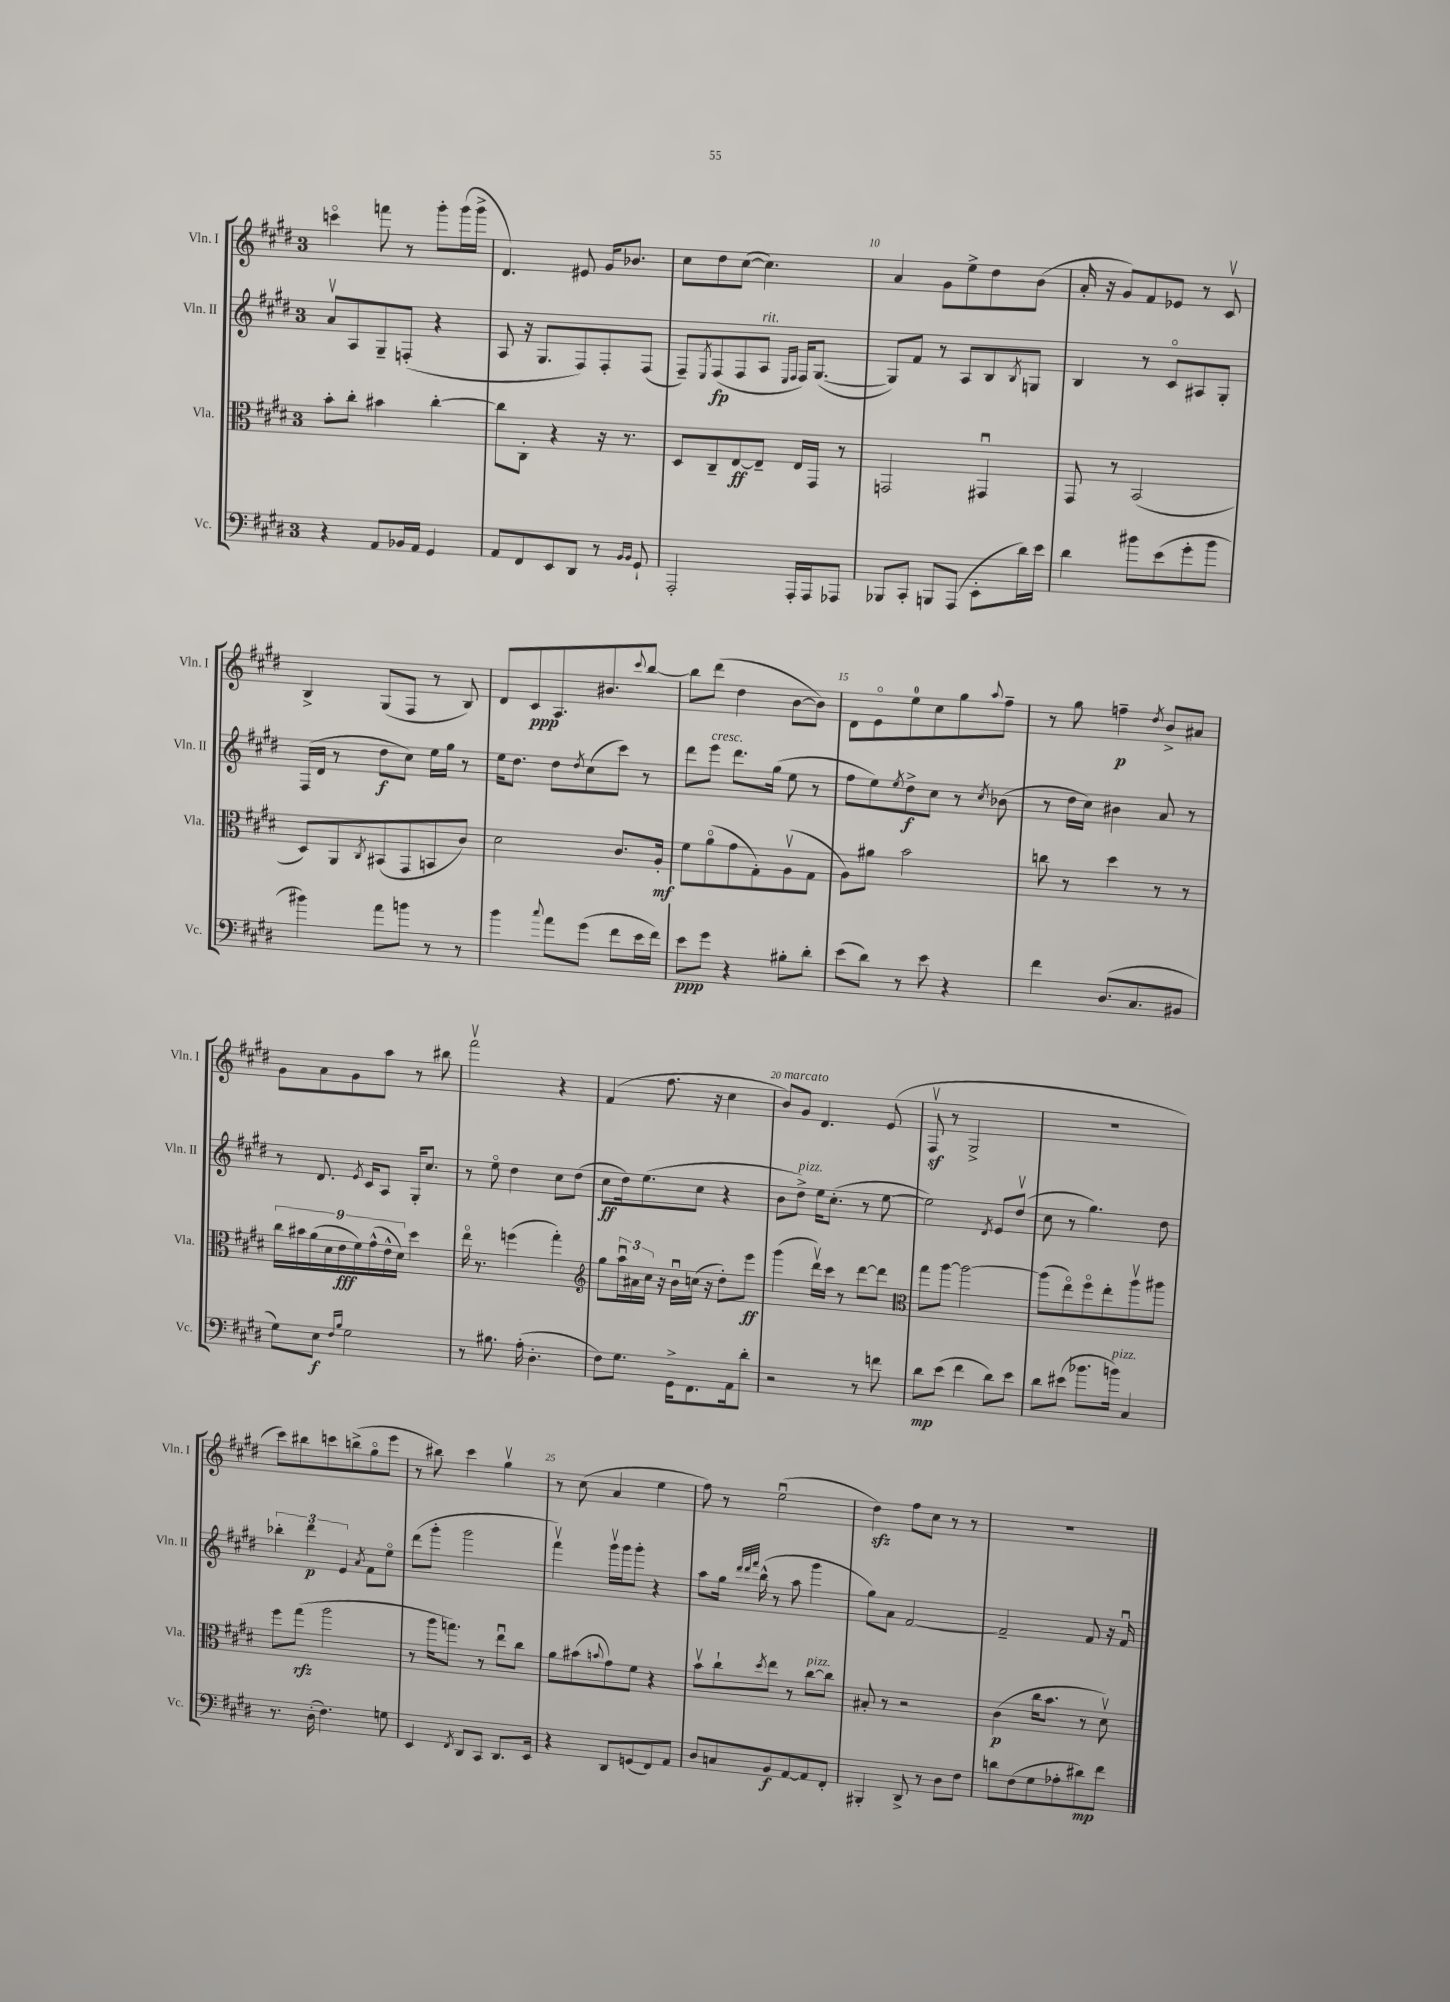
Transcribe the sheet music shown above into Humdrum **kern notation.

**kern	**kern	**kern	**kern
*staff4	*staff3	*staff2	*staff1
*clefF4	*clefC3	*clefG2	*clefG2
*k[f#c#g#d#]	*k[f#c#g#d#]	*k[f#c#g#d#]	*k[f#c#g#d#]
*M3/4	*M3/4	*M3/4	*M3/4
4r	8b'\L	8av/L	4ccco\
.	8cc#'\J	8A/	.
8AA/L	4b#\	8G#~/	8fff\
16BB-/L	.	(8F'/J	8r
16AA/JJ	.	.	.
4GG#/	[4cc#'\	4r	8ggg#'\L
.	.	.	(16ggg#\L
.	.	.	16ggg#^\JJ
=	=	=	=
8AA/L	8cc#\]L	8A/	4.d#/)
8FF#/	8C#'\J	16r	.
.	.	8.G#/L	.
8EE/	4r	.	.
8DD#/J	.	8F#/)	8e#/
8r	16r	8F#'/	16g#/LK
.	8.r	.	8.b-/J
16qqBB/LL	.	.	.
16qqBB/JJ	.	.	.
8GG#`/	.	(8F#/J	.
=	=	=	=
2AAA'/	8D#/L	8F#~/L)	8cc#\L
.	.	8qE/	.
.	8C#~/	(8F#/	8dd#\
.	[8E/	8F#/	([8cc#\J
.	8E~/]J	8A/J	4.cc#\])
.	.	16qqE/LL	.
.	.	16qqF#/JJ	.
16AAA'/LL	16E/LL	16F#/LK)	.
16AAA/J	16GG#/JJ	([8.G#/J	.
8AAA-/J	8r	.	.
=	=	=	=
8BBB-/L	2GG/	8G#/]L)	4a/
8CC#'/J	.	8f#/J	.
8BBB/L	.	8r	8g#\L
(8AAA/J	.	8A/L	8ee^\
8EE'\L	4GG#u/	8B/	8dd#\
.	.	8qB/	.
16d#\L)	.	8G/J	(8b\J
16e\JJ	.	.	.
=	=	=	=
4d#\	8GG#/	4B/	16a'/
.	.	.	16r
.	8r	.	8g#/L)
8b#\L	(2BB/	8r	8f#/
(8e\	.	8c#o/L	8e-/J
8g#'\	.	8A#/	8r
8b#\J	.	8G#'/J	8c#v/
=	=	=	=
4b#\)	8D#/L)	(16F#/LL	4B^/
.	.	16d#/JJ	.
.	8AA/	8r	.
.	8qC#/	.	.
8a\L	(8BB#/	8dd#\L	(8G#/L
8b\J	8GG#/	8cc#\J)	8F#/J
8r	8BB/	16ee\LL	8r
.	.	16gg#\JJ	.
8r	8c#/J)	8r	8B/)
=	=	=	=
4b\	2d#\	16ee\LK	8d#/L
.	.	8.dd#\J	.
.	.	.	8c#/
8qqcc#/	.	.	.
8a\L	.	8dd#\L	8.A/
.	.	8qdd#/	.
(8g#\J	.	(8cc#\	.
.	.	.	8.b#/
8f#\L	8.c#/L	8ccc#\J)	.
.	.	.	8qqccc#/
16e\L	.	8r	[8bb/J
16f#\JJ)	16A'/Jk	.	.
=	=	=	=
8e\L	8f#\L	8ddd#\L	8bb\]L
8g#\J	(8ao\	8eee\J	(8ddd#\J
4r	8g#\	8.ddd#\L	4dd#\
.	8G#'\)	.	.
.	.	(16gg#\Jk	.
8B#'\L	(8Av\	8ee\	[8b\L
8d#'\J	8G#\J	8r	8b\]J)
=	=	=	=
(8e\L	8A\L)	8ff#\L	8d#\L
8d#\J)	8a#\J	8ee\)	8eo\
.	.	8qee/	.
8r	2b\	8dd#^\	8ee\
8e\	.	8cc#\J	8cc#\
4r	.	8r	8gg#\
.	.	8qcc#/	8qqaa/
.	.	(8b-\	8ff#~\J
=	=	=	=
4f#\	8cc\	8r	8r
.	8r	16dd#\LL	8gg#\
.	.	16cc#\JJ)	.
(8.D#/L	4dd#\	4b#\	4ff~\
8.C#/	.	.	.
.	.	.	8qdd#/
.	8r	8a/	8b^/L
8BB#/J	8r	8r	8a#/J
=	=	=	=
8G#\L)	18cc#\LL	8r	8g#\L
.	18b#\	.	.
.	(18a\	.	.
8E\J	.	8.d#/	8a\
.	18d#\	.	.
.	18e\	.	.
16qqF#/LL	.	.	.
16qqB/JJ	.	.	.
2G#\	.	.	8g#\
.	18f#\)	.	.
.	.	8qe/	.
.	.	16c#/LK	.
.	(18g#^^\	.	.
.	.	8A/J	8aa\J
.	18e^^\	.	.
.	18d#\JJ)	.	.
.	4dd#\	16G#'/LK	8r
.	.	8.cc#/J	.
.	.	.	8bb#\
=	=	=	=
8r	16eeo\	8r	2fff#v\
.	8.r	.	.
8.B#\	.	8eeo\	.
.	(4ff\	4dd#\	.
(16A'\	.	.	.
4.D#'\	.	.	.
.	4gg#'\)	8cc#\L	4r
.	.	(8dd#\J	.
=	=	=	=
*	*clefG2	*	*
8F#\L)	8gg#\L	8cc#\L	(4f#/
8.G#\J	24aau\L	16dd#\k)	.
.	24a#\	.	.
.	.	(8.ee\	.
.	24cc#\JJ	.	.
.	16r	.	8.ff#\
16GG#^\LK	16bu\LL	.	.
8.FF#\	(16cc\JJ	8cc#\J	.
.	16r	.	16r
.	8dd#'\L)	4r	4cc#\
16AA\k	.	.	.
8d#'\J	8eee\J	.	.
=	=	=	=
2r	(4ggg#\	8b\L	8b/L)
.	.	8dd#^\J)	8g#/J
.	16ddd#v\LL)	16ee\LK	4.d#/
.	16ccc#\JJ	(8.cc#'\J	.
.	8r	.	.
8r	[8ddd#\L	8r	.
8f\	8ddd#\]J	[8ee\	(8e/
=	=	=	=
*	*clefC3	*	*
8d#\L	8gg#\L	2ee\])	8F#v/
(8e\J	[8aa\J	.	8r
4f#\	2aa\_	.	2G#^/
.	.	8qd#/	.
8d#\L)	.	8e/L	.
8e\J	.	(8dd#v/J	.
=	=	=	=
8d#\L	(8aa\]L	8cc#\	2.r
(8e#\J	8eeo\)	8r	.
8.b-\L	8ff#o\	4.gg#\)	.
.	8ee'\	.	.
16b\Jk)	.	.	.
4C#/	8aav\	.	.
.	8aa#\J	8dd#\	.
=	=	=	=
8.r	8ff#\L	6bb-'\	8ccc#\L)
.	(8gg#\J	.	8bb#\
.	.	6ddd#\	.
(16D#'\	.	.	.
4.F#\)	2aa\	.	8ccc\
.	.	6e/	.
.	.	.	(8bb^\
.	.	8qa/	.
.	.	8f#\L	8gg#o\
8G\	.	8eeo\J	8eee\J
=	=	=	=
4EE/	8r	(8ddd#\L	8r
.	16aa\LK	8ggg#'\J	8bb#\)
.	8.gg\J)	.	.
8qFF#/	.	.	.
8DD#/L	.	2ggg#\	4ccc#\
8CC#/J	8r	.	.
8.DD#/L	8eeu\L	.	4gg#v\
.	8cc#\J	.	.
16EE/Jk	.	.	.
=	=	=	=
4r	8a\L	4fff#v\)	8r
.	(8b#\	.	(8cc#\
.	8qqb/	.	.
8DD#/L	8g#\)	16ggg#v\LL	4a/
.	.	16ggg#\J	.
(8GG/	8f#\J	8ggg#'\J	.
8FF#/)	4r	4r	4ee\
8AA/J	.	.	.
=	=	=	=
8D#/L	8bv\L	8aa\L	8ff#\)
8C/	8cc#`\	16gg#\Jk	8r
.	.	32qqddd#/LLL	.
.	.	32qqddd#/	.
.	.	32qqfff#/JJJ	.
.	.	(16bb^^\	.
.	8qdd#/	.	.
8BB/	8ee\J	8r	(2eeu\
[8AA/	8r	8aa\	.
8AA/]	[8cc#\L	4ggg#\	.
8FF#'/J	8cc#\]J	.	.
=	=	=	=
4BBB#'/	8B#'/	8gg#\L)	4dd#\)
.	8r	8a\J	.
8DD#^/	2r	[2f#/	8ff#\L
8r	.	.	8cc#\J
8D#\L	.	.	8r
8F#\J	.	.	8r
=	=	=	=
8d\L	(4c#\	2f#~/]	2.r
(8F#\	.	.	.
8G#\	16cc#\LK	.	.
.	8.b\J	.	.
8A-'\	.	.	.
8d#\)	8r	8f#/	.
8f#\J	8d#v\)	16r	.
.	.	16f#u/	.
==	==	==	==
*-	*-	*-	*-
